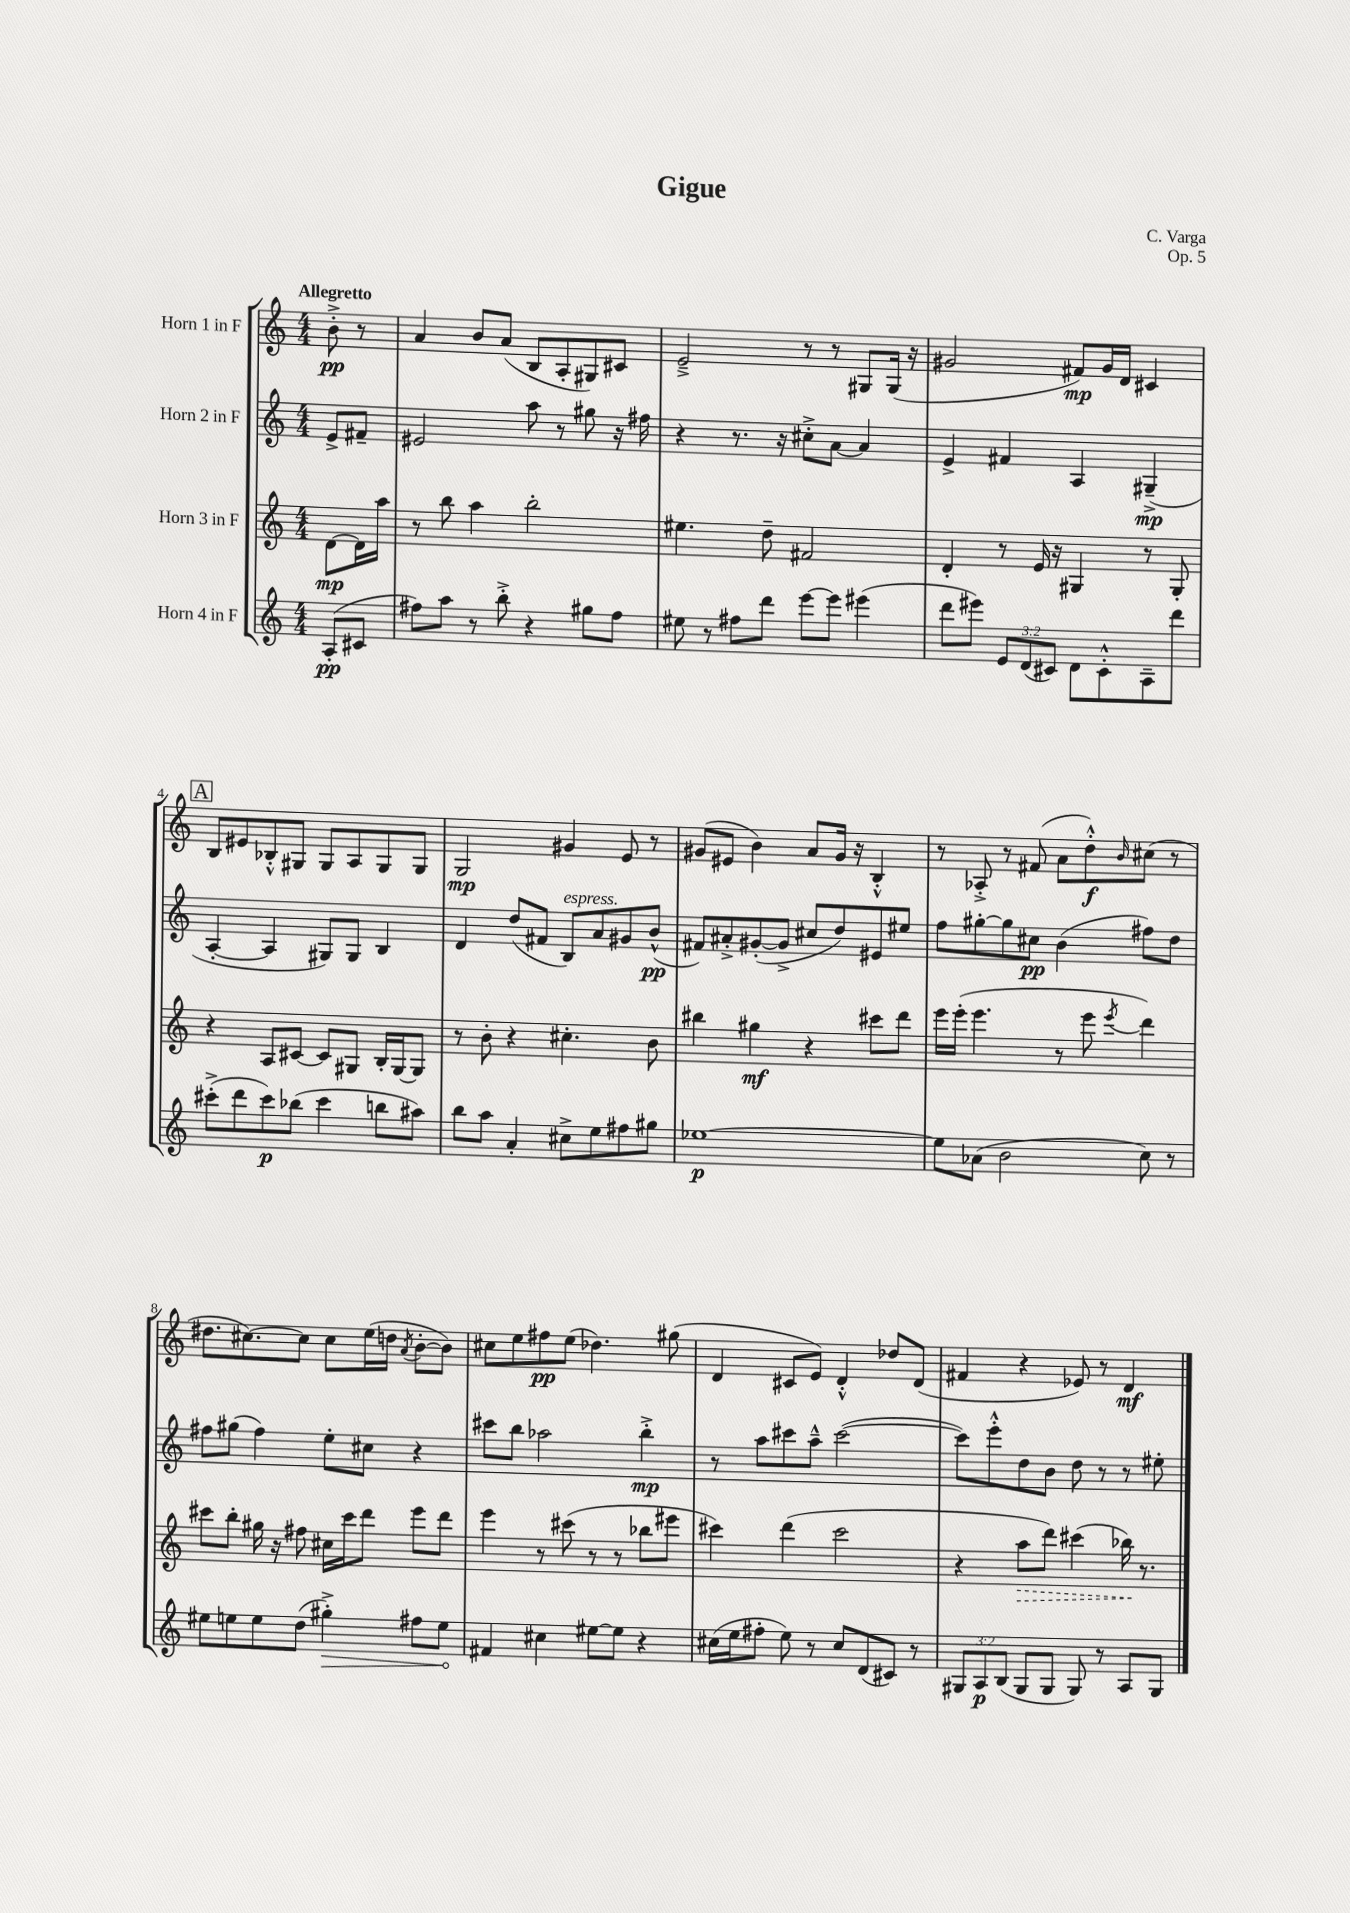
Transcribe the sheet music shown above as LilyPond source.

\header { title = "Gigue" composer = "C. Varga" opus = "Op. 5" }
<<
\new StaffGroup <<
\new Staff = "s0" \with { instrumentName = "Horn 1 in F" } {
    \clef treble \key c \major \numericTimeSignature \time 4/4 \partial 4 \tempo "Allegretto"
    b'8-.->\pp r8 |
    a'4 b'8 a'8( b8 a8-. gis8) cis'8 |
    e'2---> r8 r8 gis8 gis16( r16 |
    gis'2 fis'8\mp) gis'16 d'16 cis'4 |
    \mark \markup { \box "A" } b8 eis'8 bes8-.-^ gis8 gis8 a8 gis8 gis8 |
    g2\mp gis'4 e'8 r8 |
    gis'8( eis'8 b'4) a'8 gis'16 r16 b4-.-^ |
    r8 aes8-.-> r8 fis'8( a'8 d''8-.-^\f) \grace { b'16 } cis''8( r8 |
    dis''8. cis''8.~) cis''8 cis''8 e''16( d''16 \acciaccatura { a'8 } b'8~-. b'8) |
    cis''8 e''8 fis''8\pp e''8( des''4.) gis''8( |
    d'4 cis'8 e'8) d'4-.-^ des''8 d'8( |
    fis'4 r4 ees'8) r8 d'4\mf \bar "|." |
}
\new Staff = "s1" \with { instrumentName = "Horn 2 in F" } {
    \clef treble \key c \major \numericTimeSignature \time 4/4 \partial 4
    e'8-> fis'8-- |
    eis'2 a''8 r8 gis''8 r16 fis''16 |
    r4 r8. r16 cis''8-.-> a'8~ a'4 |
    e'4-> fis'4 a4 gis4--->\mp( |
    \mark \markup { \box "A" } a4~-. a4 gis8) gis8 b4 |
    d'4 d''8( fis'8 b8^\markup { \italic "espress." }) a'8 gis'8 b'8-^\pp( |
    fis'8) ais'8-.-> gis'8~-.( gis'8-> cis''8 d''8) eis'8 eis''8 |
    f''8 gis''8~-. gis''8 cis''8\pp b'4( fis''8) d''8 |
    fis''8 gis''8( fis''4) e''8-. cis''8 r4 |
    cis'''8 b''8 aes''2 b''4-.->\mp |
    r8 a''8 cis'''8 a''8---^ cis'''2~( |
    cis'''8) e'''8-.-^ d''8 b'8 d''8 r8 r8 eis''8-. \bar "|." |
}
\new Staff = "s2" \with { instrumentName = "Horn 3 in F" } {
    \clef treble \key c \major \numericTimeSignature \time 4/4 \partial 4
    d'8~\mp d'16 a''16 |
    r8 b''8 a''4 b''2-. |
    eis''4. d''8-- fis'2 |
    d'4-. r8 e'16 r16 gis4 r8 gis8-. |
    \mark \markup { \box "A" } r4 a8 cis'8~ cis'8 gis8 b16-. gis16~ gis8 |
    r8 b'8-. r4 cis''4.-. b'8 |
    bis''4 gis''4\mf r4 cis'''8 d'''8 |
    e'''16 e'''16-.( e'''4. r8 e'''8 \acciaccatura { e'''8 } d'''4) |
    cis'''8 b''8-. gis''16 r16 fis''8 cis''16 cis'''16 d'''8 e'''8 d'''8 |
    e'''4 r8 cis'''8( r8 r8 bes''8 eis'''8 |
    cis'''4) d'''4( cis'''2 |
    r4 \once \override Hairpin.style = #'dashed-line a''8\> d'''8) cis'''4( bes''16\!) r8. \bar "|." |
}
\new Staff = "s3" \with { instrumentName = "Horn 4 in F" } {
    \clef treble \key c \major \numericTimeSignature \time 4/4 \override Staff.TupletNumber.text = #tuplet-number::calc-fraction-text \partial 4
    a8-.\pp( cis'8 |
    fis''8) a''8 r8 b''8-.-> r4 gis''8 fis''8 |
    eis''8 r8 fis''8 d'''8 e'''8~ e'''8 eis'''4( |
    d'''8 eis'''8) \tuplet 3/2 { e'8 d'8( cis'8) } d'8 cis'8-.-^ a8-- d'''8 |
    \mark \markup { \box "A" } cis'''8-.->( d'''8 cis'''8\p) bes''8( cis'''4 b''8 ais''8) |
    b''8 a''8 a'4-. cis''8-> e''8 fis''8 gis''8 |
    ees''1~\p |
    ees''8 aes'8( b'2 c''8) r8 |
    eis''8 e''8 e''8 d''8( \once \override Hairpin.circled-tip = ##t gis''4-.->\>) fis''8 e''8\! |
    fis'4 cis''4 eis''8~ eis''8 r4 |
    cis''16( e''16 fis''8-. e''8) r8 cis''8 d'8( cis'8) r8 |
    \tuplet 3/2 { gis8 a8\p b8( } gis8 gis8 gis8) r8 a8 gis8 \bar "|." |
}
>>
>>
